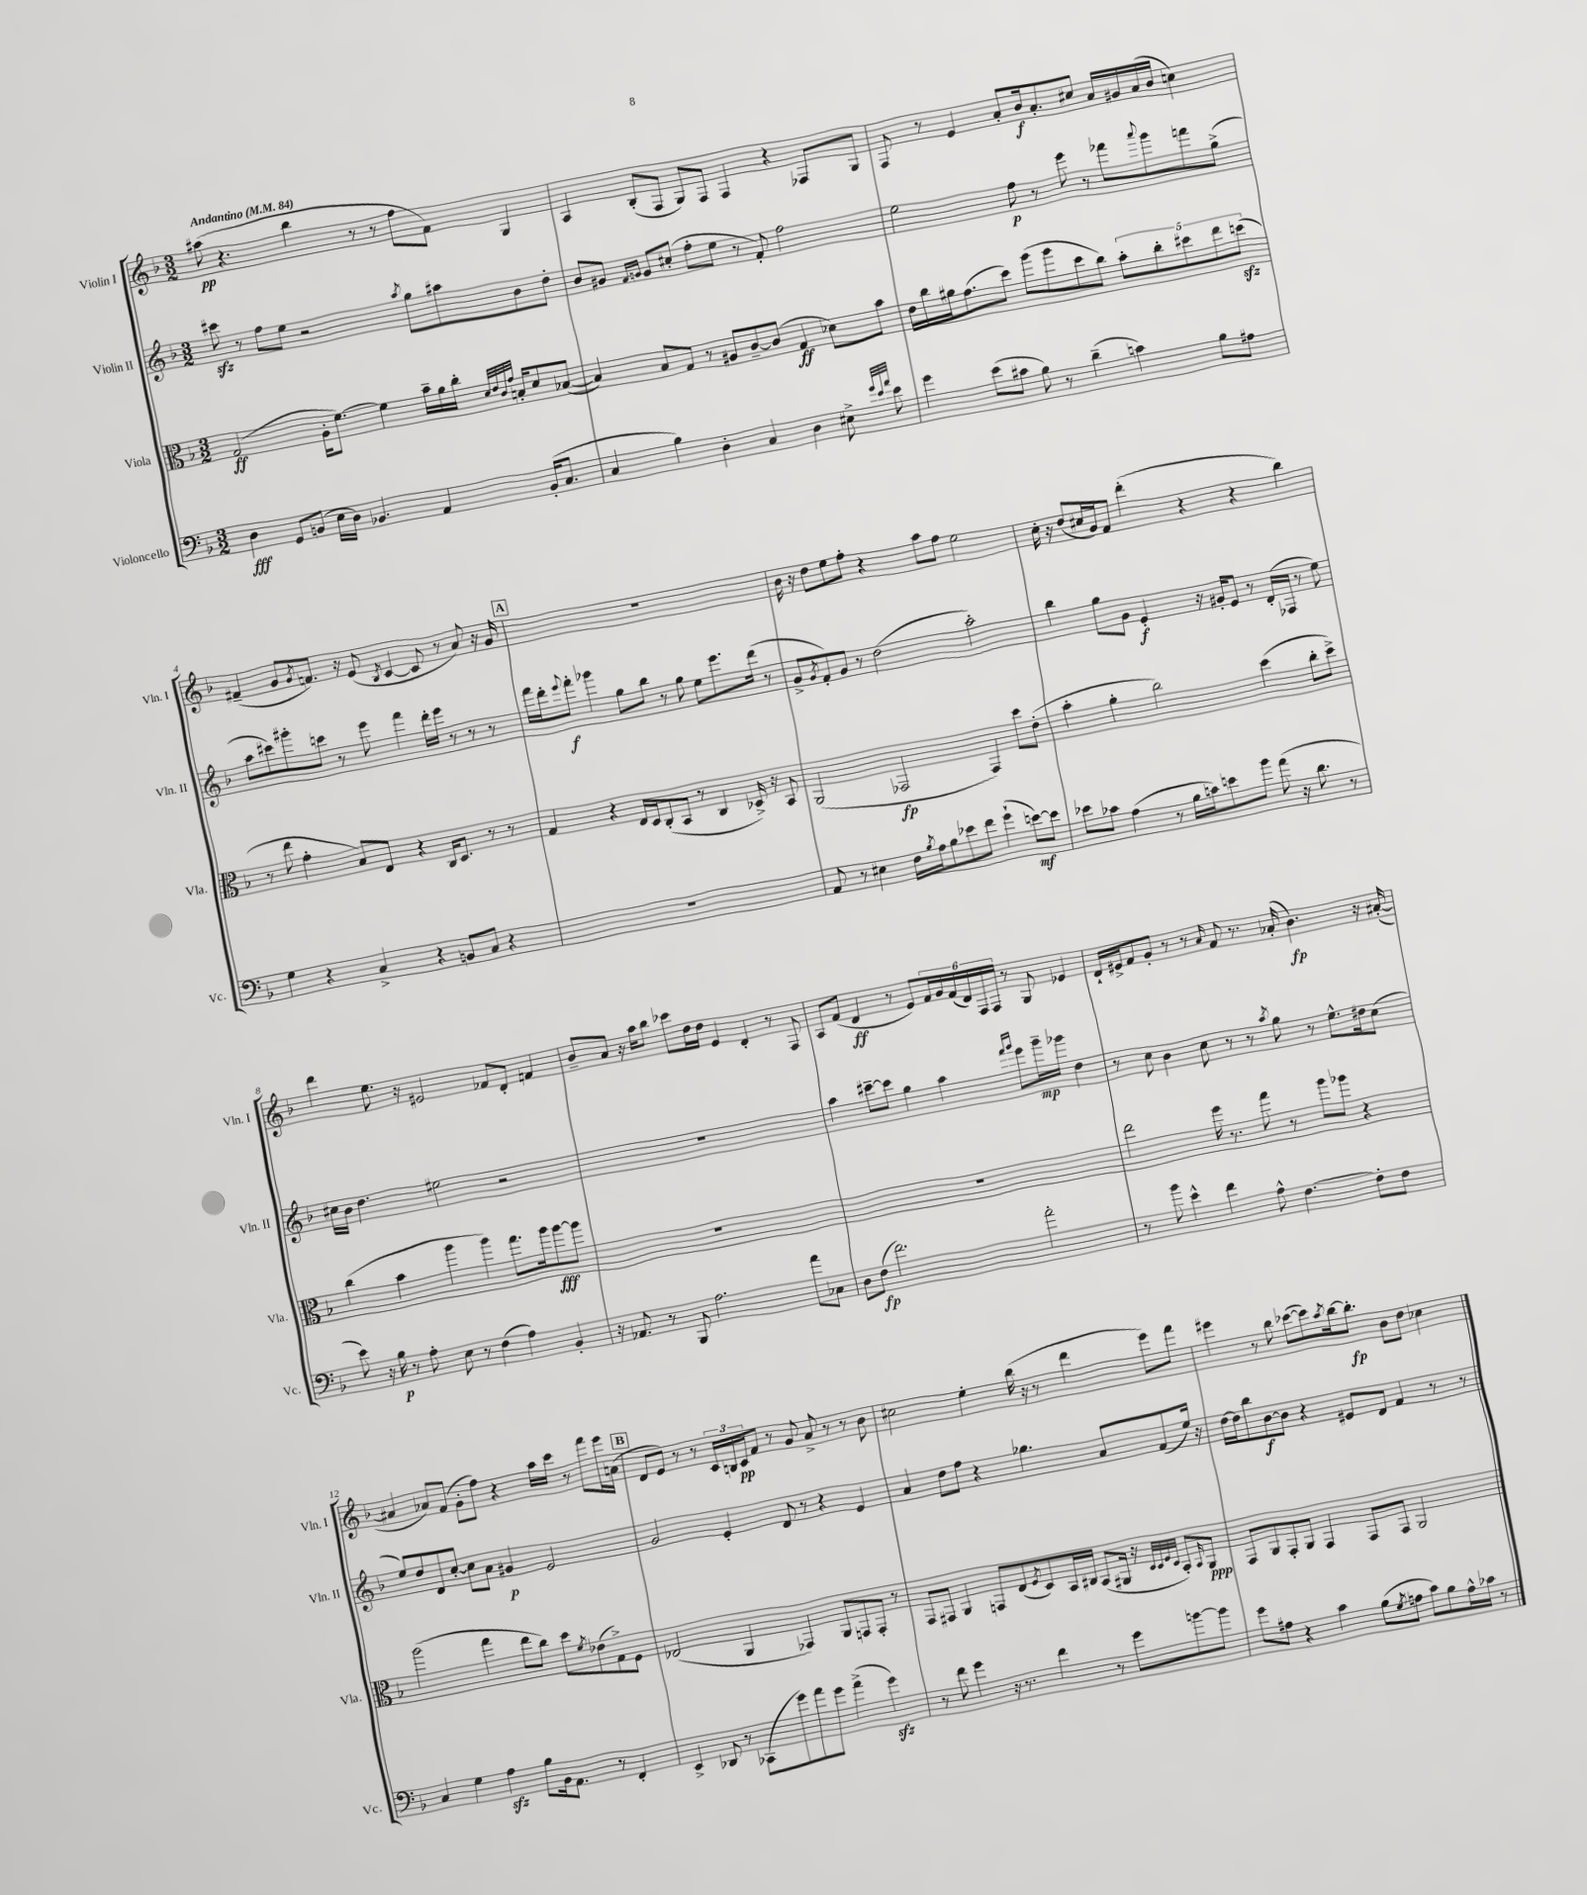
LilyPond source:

<<
\new StaffGroup <<
\new Staff = "s0" \with { instrumentName = "Violin I" shortInstrumentName = "Vln. I" } {
    \clef treble \key f \major \numericTimeSignature \time 3/2 \tempo "Andantino" 4 = 84
    ais''8\pp( r4. bes''4 r8 r8 f''8 f'8) g4 |
    a4 bes8-.( f8 g8) f8 f4 r4 fes8 g8 |
    f8 r8 e'4 a'8-. bes'16\f a'8.-. cis''8 a'16 gis'16 a'16( bes'16 c''4) |
    fis'4--( g'8 \acciaccatura { g'8 } f'8.) r16 e'8( \acciaccatura { bes8 } c'4~ c'8 r8 a'8) r16 g'16 |
    \mark \markup { \box "A" } R1. |
    bes'16 r16 d''8 e''8 f''8-. r4 a''8 f''8 e''2 |
    c''16-. r16 d''8( cis''16 g'16) f'8 d'''4-.( r4 r4 bes''4) |
    d'''4 e''8. r16 eis'2 fes'8 d'8-. f'4 |
    bes'8-- a'8 r16 a''16 bes''8 ces'''8 d''16 d''16 e'4 d'4-. r8 f8 |
    a8 f'8( d'4\ff r8 e'8) \tuplet 6/4 { f'16 g'16 f'16( d'16) f16 f16 } r8 g8 ees'4 |
    d'16-! eis'16-> f'8 g'8-. r8 r8 \grace { a'16 } f'8 r8. aes'16-.( bes'4.\fp) r16 ais'16~-.( |
    ais'4 aes'8) f'8( g'8-. f''8) r4 a''16 c'''16 r8 f'''8 e'''16 a'16( |
    \mark \markup { \box "B" } d'8 e'8) r8 r8 \tuplet 3/2 { c'16 b16 c'16\pp } f'8 r8 g'8 a'8-> r8 r8 bes'8 |
    cis''2 e''4-. bes''16( r16 r8 d'''4 e'''8) f'''8 |
    eis'''4 r8 bes''8 ces'''8~( ces'''8) \acciaccatura { a''8 } bes''16~ bes''8.-.\fp bes'8 d''8 ces''4 \bar "|." |
}
\new Staff = "s1" \with { instrumentName = "Violin II" shortInstrumentName = "Vln. II" } {
    \clef treble \key f \major \numericTimeSignature \time 3/2
    cis'''8\sfz r8 f''8 e''8 r2 \acciaccatura { a''8 } g''8 ais''8 bes'8 d''8-. |
    bes'8 gis'8 \grace { f'16 g'16 } g'8 cis''8-.( f''8-. e''8 r8 f'8-.) f''2 |
    e''2 f''8\p r8 e'''8 r8 fes'''8 \appoggiatura { a'''8 } g'''8 f'''8 g''8->( |
    a''8 cis'''8) gis'''8-. c'''8 r8 e'''8 f'''4 d'''16-. e'''16 r8 r8 r8 |
    \mark \markup { \box "A" } f'''16 d'''16-. \appoggiatura { e'''8 } f'''8-.\f ges'''4 g''8 bes''8 r8 g''8 e''8 e'''8. d'''16( r8 |
    g'8-> \acciaccatura { g'8 } f'8-.) g'8 r8 d''2( a''2-.) |
    bes''4 g''8 g'8 e'4-.\f r16 gis'16-. e'8 r8 d'16-.( fes16 r8 e''8) |
    cis''16 bes'16 d''4. eis''2 r2 |
    R1. |
    a''4 cis'''8~-- cis'''8 g''4 a''4 \grace { f'''16 g'''16 } e'''8 g'''16--\mp ges'''16 d''4 |
    r8 c''8 bes'4 c''8 r8 r8 \acciaccatura { a''8 } g''8 r8 e''8.-^ dis''16 c''8( |
    e''8) d''8 d'8 c''8~-. c''8 a'8 gis'4\p e'2 |
    \mark \markup { \box "B" } g'2 e'4-. d'8 r8 r4 e'4 |
    a'4 d''8 f''8 r4 ges''4. a'8 f'8( e''16) r16 |
    d''16~ d''16 bes''8 bes'8~\f bes'8 r4 eis'8 d'8 f'4 r8 r8 \bar "|." |
}
\new Staff = "s2" \with { instrumentName = "Viola" shortInstrumentName = "Vla." } {
    \clef alto \key f \major \numericTimeSignature \time 3/2
    g2\ff( a16-. f'8.~) f'4 bes'16-- a'16 c''16-. \grace { d'32 e'32 c'32 g'32 } b16-. d'8 bes8~( |
    bes4) bes8 g8 r8 ais8 c'8~-- c'8( g4\ff des'8) bes'8 |
    e'16 c''16 ais'16 g'8.( d''8) a''8( a''8 d''8 c''8) \tuplet 5/4 { bes'8-. c''8-. dis''8 e''8 d''8\sfz( } |
    r8 e''8 g'4-. bes8) e8 r4 c16 d8. r8 r8 |
    \mark \markup { \box "A" } g4 r4 e16 d16 c8-.( bes,8 r8 c4 des16->) r16 bes,8 |
    a,2( ges,2\fp ges,4) d''8 e'8-.( |
    bes'4-. a'4-. c''2) d''4( c''8-. d''8->) |
    c''4( bes'4 a''4 a''4) g''8. a''16 a''8~\fff a''8 |
    R1. |
    R1. |
    e''2 f''16 r8. g''8 r8 a''8 aes''8 r4 |
    a''2( g''4 e''8 c''8) d''8 \acciaccatura { f'8 } ees'8( g8->) f8 |
    \mark \markup { \box "B" } ees2( a,4 ges,4) a,8 g,8 g,8-. r8 |
    g,8 gis,8 a,4 g,8 e8( \acciaccatura { f8 } d8) bes,16 cis16 bes,8( ais,16 r16 \grace { d32 d32 f32 d32 } bes,8-.) \grace { bes,16 } ais,8\ppp |
    g,8 a,8 g,8-. a,8 g,4 g,8 g,8 a,2 \bar "|." |
}
\new Staff = "s3" \with { instrumentName = "Violoncello" shortInstrumentName = "Vc." } {
    \clef bass \key f \major \numericTimeSignature \time 3/2
    d4\fff g,8 b,8( e16 d16) bes,4. a,4 bes,16-.( c8. |
    c4 bes4) d4-. c4 d4 eis8-> \grace { g'32 e'32 a'32 } e'8 |
    g'4 e'8( cis'8 bes8) r8 d'4--( c'4) bes8 ais8 |
    g4 r4 c4-> r4 b,8 c8 r4 |
    \mark \markup { \box "A" } R1. |
    a,8 r8 eis4 f16 \acciaccatura { bes8 } a16 bes8 ees'8 f'8 g'4-!( e'8~\mf) e'8 |
    ees'8 ces'8 a4( r8 bes16 c'16) e'8 bes'8 a'8( r16 d'8. r8 |
    e'8) r16 bes16\p r8 a8-. e8 r8 f4( a4) bes,4-. |
    r16 aes,8. r8 bes,,8 a2. a'8 ces8 |
    d8 f8\fp( f'2.) a'2-. |
    r8 bes'8 e'4-^ f'4 a8-^ f4.~ f8-. f8 |
    c4 g4 a4\sfz bes8 bes,16 a,8. r8 f,4-. |
    \mark \markup { \box "B" } e,4-> des,8 r8 ces,8( g'8) a'8 g'8 a'4->( g'4\sfz) |
    r8 f'8 g'4 r16 r8. f'4 r8 g'8 b'8~ b'8 |
    g'8 ais8 r4 c'4 bes8( \acciaccatura { g8 } a8 c'8) bes8 a16-^ ces'16 r8 \bar "|." |
}
>>
>>
